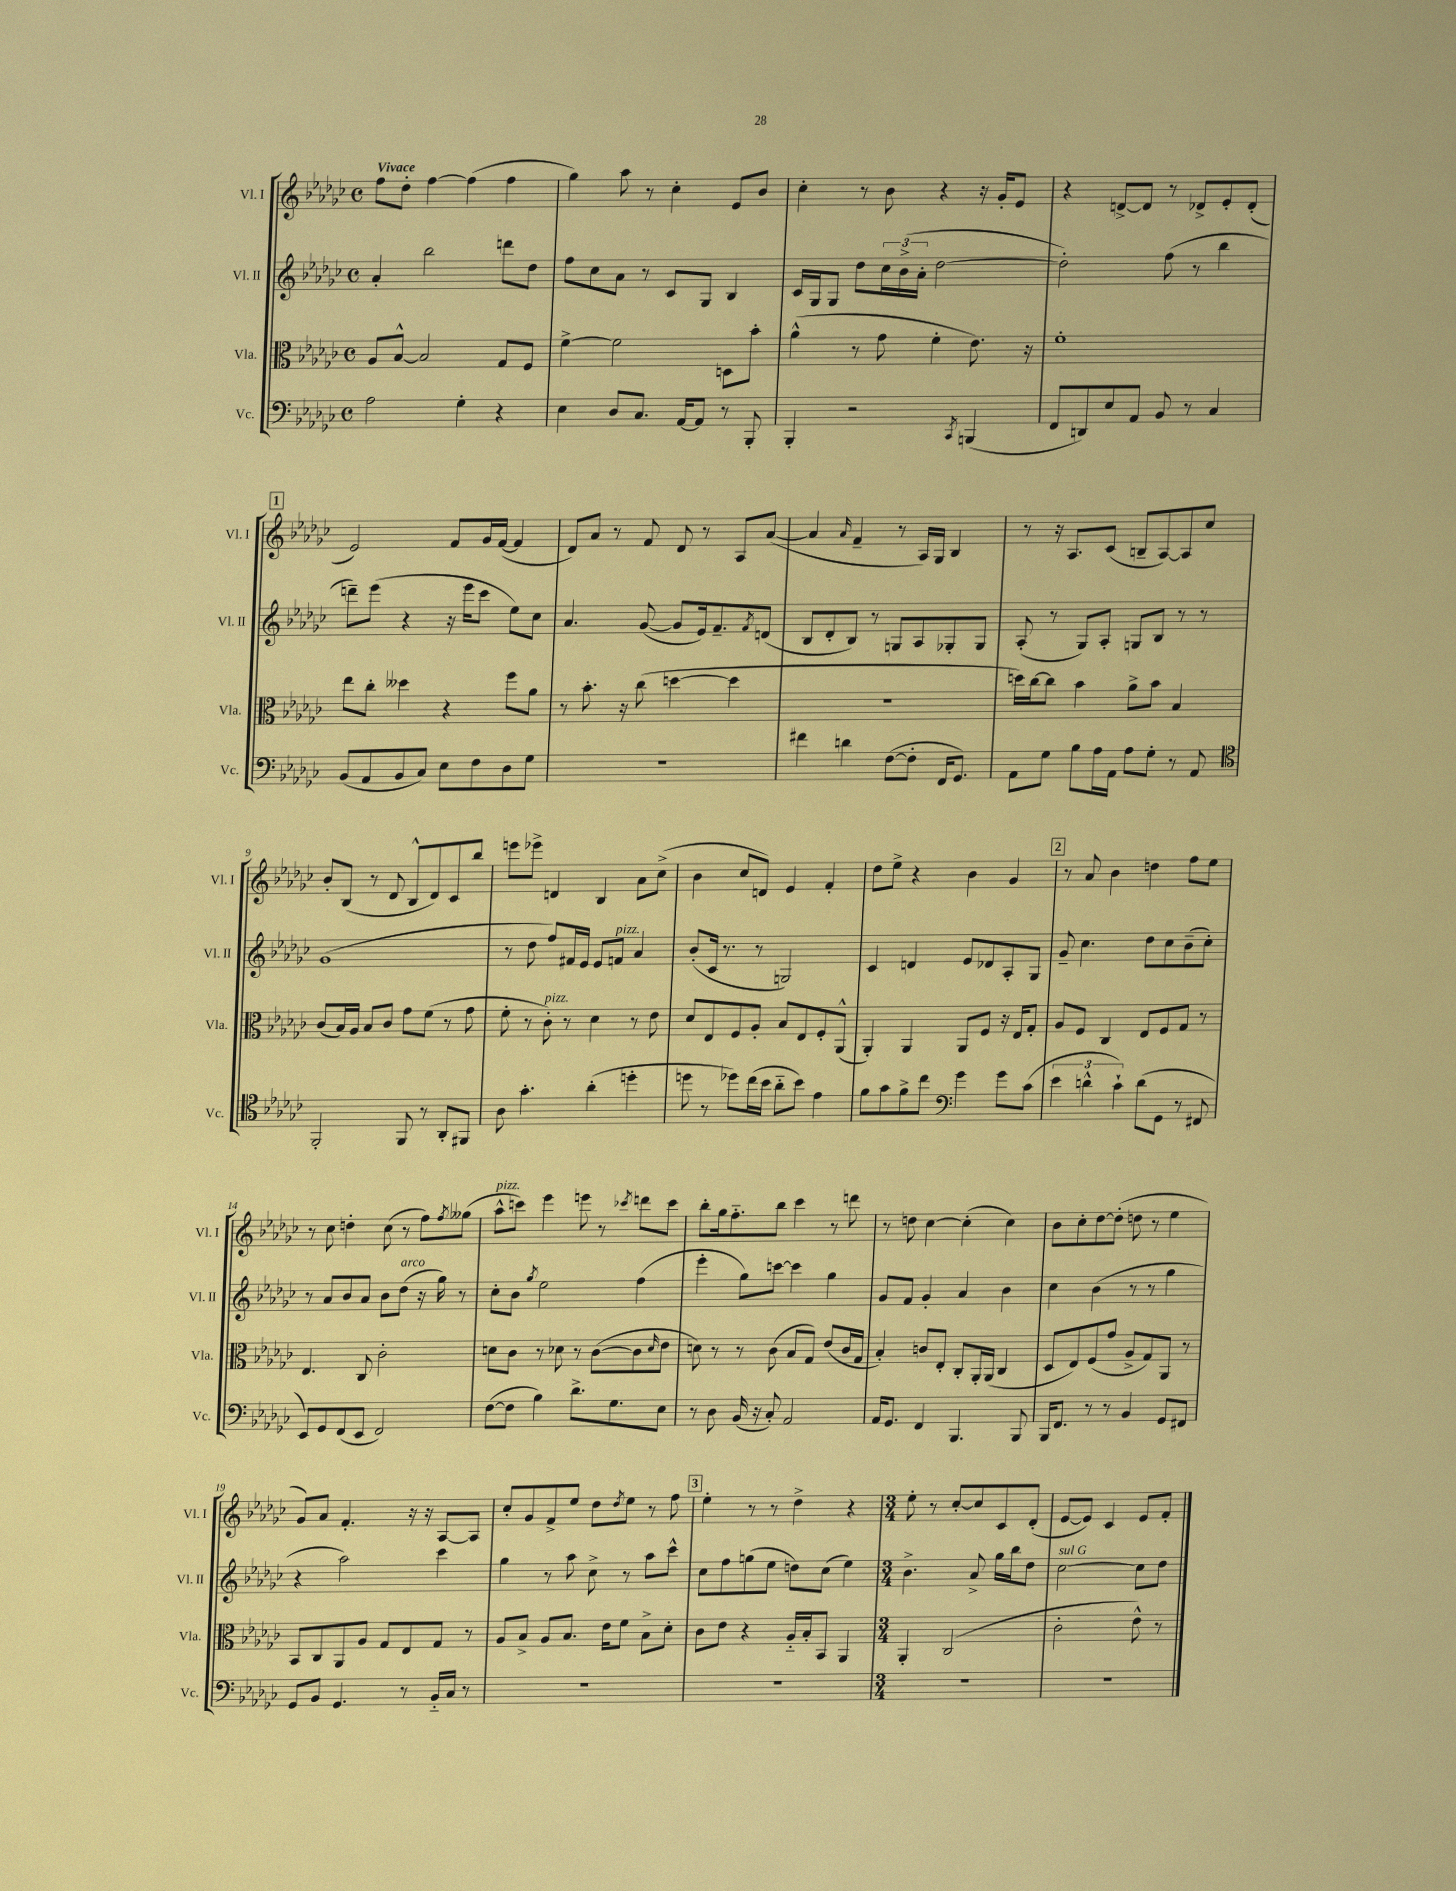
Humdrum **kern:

**kern	**kern	**kern	**kern
*part4	*part3	*part2	*part1
*staff4	*staff3	*staff2	*staff1
*I"Vc.	*I"Vla.	*I"Vl. II	*I"Vl. I
*I'Vc.	*I'Vla.	*I'Vl. II	*I'Vl. I
*clefF4	*clefC3	*clefG2	*clefG2
*k[b-e-a-d-g-c-]	*k[b-e-a-d-g-c-]	*k[b-e-a-d-g-c-]	*k[b-e-a-d-g-c-]
*M4/4	*M4/4	*M4/4	*M4/4
*met(c)	*met(c)	*met(c)	*met(c)
=1	=1	=1	=1
!	!	!	!LO:TX:a:B:t=Vivace
2A-\	8A-/L	4a-'/	8ff\L
.	[8B-^^/J	.	8dd-'\J
.	2B-/]	2bb-\	[4ff\
4G-'\	.	.	(4ff\]
4r	8G-/L	8dddn\L	4ff\
.	8F/J	8dd-\J	.
=2	=2	=2	=2
4E-\	[4f^\	8ff\L	4gg-\)
.	.	8cc-\	.
8D-/L	2f\]	8a-\J	8aa-\
8.C-/J	.	8r	8r
.	.	8c-/L	4cc-'\
[16AA-/KL	.	.	.
8AA-/J]	.	8G-/J	.
8r	8Dn\L	4B-/	8e-/L
8BBB-'/	8b-'\J	.	8b-/J
=3	=3	=3	=3
4BBB-'/	(4a-^^\	16c-/LL	4cc-'\
.	.	16G-/J	.
.	.	8G-/J	.
2r	8r	8dd-\L	8r
.	8g-\	24cc-\L	8b-\
.	.	(24b-^\	.
.	.	24a-'\JJ	.
.	4f'\	[2dd-\	4r
8qCC-/	.	.	.
(4BBBn/	8.e-\)	.	16r
.	.	.	16g-'/KL
.	.	.	8e-/J
.	16r	.	.
=4	=4	=4	=4
8FF/L	1f'	2dd-'\])	4r
8DDn/)	.	.	.
8E-/	.	.	[8dn^/L
8AA-/J	.	.	8d/J]
8BB-/	.	(8ff\	8r
8r	.	8r	8d-X^/L
4C-/	.	4bb-\	8e-'/
.	.	.	(8d-'/J
!!LO:LB:g=z
!!LO:REH:place=s1:t=1
=5	=5	=5	=5
(8BB-/L	8ee-\L	8dddn~\L)	2e-/)
8AA-/	8cc-'\J	(8eee-\J	.
8BB-/	4dd--X\	4r	.
8C-/J)	.	.	.
8E-\L	4r	16r	8f/L
.	.	16eee-\KL	.
8F\	.	8ccc-\J	16g-/L
.	.	.	([16f/JJ
8D-\	8ff\L	8ee-\L)	4f/]
8G-\J	8a-\J	8cc-\J	.
=6	=6	=6	=6
1r	8r	4.a-/	8d-/L)
.	8.b-'\	.	8a-/J
.	.	.	8r
.	16r	.	.
.	(8cc-\	([8g-/	8f/
.	[4ddn\	8g-/L]	8d-/
.	.	16e-/k)	8r
.	.	8.f~/	.
.	4dd\]	.	8A-/L
.	.	8qf/	.
.	.	(8dn/J	([8a-/J
=7	=7	=7	=7
4f#X\	1r	8B-/L	4a-/]
.	.	8d-'/	.
.	.	.	16qqa-/
4dn\	.	8B-/J)	4f~/
.	.	8r	.
([8F\L	.	8Gn/L	8r
8F'\J]	.	8A-/	16A-/LL)
.	.	.	16G-/JJ
16FF/KL	.	8G-X'/	4B-/
8.GG-/J)	.	.	.
.	.	8G-/J	.
=8	=8	=8	=8
8AA-\L	16ddn\LL)	(8A-'/	8r
.	[16cc-\J	.	.
8G-\J	8cc-\J]	8r	16r
.	.	.	8.A-/L
8B-\L	4b-\	8G-/L)	.
16A-\L	.	8A-'/J	(8c-/J
16AA-\JJ	.	.	.
8A-\L	8a-^\L	8Gn/L	8Bn~/L
8G-'\J	8b-\J	8B-/J	[8A-/)
8r	4B-/	8r	8A-/]
8AA-/	.	8r	8cc-/J
!!LO:LB:g=z
=9	=9	=9	=9
*clefC4	*	*	*
2FF'/	(8c-/L	(1g-	8b-'/L
.	16B-/L)	.	(8B-/J
.	16A-/JJ	.	.
.	8B-/L	.	8r
.	8c-/J	.	8d-/
8FF/	8g-\L	.	8B-^^/L
8r	(8f\J	.	8d-/)
8AA-'/L	8r	.	8c-/
8FF#X/J	8g-\	.	8bb-/J
=10	=10	=10	=10
8A-\	8f'\	8r	8eeen\L
4.g-'\	8r	8dd-\	8eee-X^\J
!	!LO:TX:a:i:t=pizz.	!	!
.	8c-'\)	8ff/L)	4dn/
.	8r	16f#X/L	.
.	.	16e-/JJ	.
(4a-'\	4d-\	8e-/L	4B-/
!	!	!LO:TX:a:i:t=pizz.	!
.	.	8fn/J	.
4ddn'\	8r	4a-/	8a-\L
.	8e-\	.	(8cc-^\J
=11	=11	=11	=11
8ddn\	8d-/L	(8b-'/L	4b-\
8r	8E-/	16c-/Jk	.
.	.	8.r	.
8dd-X\L)	8F/	.	8cc-/L
(16cc-\L	8A-'/J	8r	8dn/J)
16b-\JJ	.	.	.
8a-\L	8B-/L	2Gn/)	4e-/
8b-\J)	8E-/	.	.
4e-\	8F'/	.	4f'/
.	(8AA-^^/J	.	.
=12	=12	=12	=12
8f\L	4AA-'/)	4c-/	8dd-\L
8g-\	.	.	8ee-^\J
8f^\	4AA-/	4dn/	4r
8cc-\J	.	.	.
*clefF4	*	*	*
4g-\	8AA-/L	8e-/L	4b-\
.	8F/J	8d-X/	.
8g-\L	16r	8A-'/	4g-/
.	16E-/KL	.	.
(8c-\J	8G-'/J	8G-/J	.
!!LO:REH:place=s1:t=2
=13	=13	=13	=13
6e-\	8A-/L	8g-~/	8r
.	8F/J	4.cc-\	8a-/
6dn^^\	.	.	.
.	4C-/	.	4b-\
6c-`\)	.	.	.
(8d\L	8E-/L	8dd-\L	4ddn\
8GG-\J	8F/	8cc-\	.
8r	8G-/J	(8b-~\	8ff\L
8FF#X/	8r	8cc-'\J)	8ee-\J
!!LO:LB:g=z
=14	=14	=14	=14
8EE-/L)	4.E-/	8r	8r
8GG-/	.	8a-/L	8cc-\
(8FF/	.	8b-/	4ddn'\
8EE-/J	8C-/	8a-/J	.
2FF/)	2c-'\	8b-\L	(8cc-\
!	!	!LO:TX:a:i:t=arco	!
.	.	(8dd-\J	8r
.	.	16r	8ff\L)
.	.	16gg-\)	.
.	.	.	8qff/
.	.	8r	(8gg--X\J
=15	=15	=15	=15
!	!	!	!LO:TX:a:i:t=pizz.
([8F\L	8dn\L	8cc-'\L	8aa-^^\L
8F\J]	8c-\J	8b-\J	8cccn\J)
.	.	8qgg-/	.
4B-\)	8r	2ee-\	4eee-\
.	8d-X\	.	.
8.d-^\L	8r	.	8eeen\
.	([8c-\L	.	8r
8.G-\	.	.	.
.	.	.	8qccc-X/
.	8c-\]	(4ff\	8dddn\L
.	16qqd-/	.	.
8E-\J	8e-\J	.	8ccc-\J
=16	=16	=16	=16
8r	8dn\)	4eee-'\	8bb-'\L
8D-\	8r	.	16gg-\k
.	.	.	8.ff\
(16BB-/	8r	8gg-\L)	.
16r	.	.	.
8C-'/)	(8c-\	[8cccn\J	8bb-\J
2AA-/	8B-/L	4ccc\]	4ccc-\
.	8G-/J)	.	.
.	(8e-/L	4gg-\	8r
.	16c-/L	.	8dddn\
.	16G-/JJ	.	.
=17	=17	=17	=17
16AA-/KL	4B-'/)	8g-/L	8r
8.GG-/J	.	.	.
.	.	8f/J	8ddn\
4FF/	8cn/L	4g-'/	[4cc-\
.	8E-'/J	.	.
4.BBB-/	8C-'/L	4a-/	(4cc-'\]
.	16AA-'/L	.	.
.	(16AA-/JJ	.	.
.	4C-/	4b-\	4cc-\)
8BBB-/	.	.	.
=18	=18	=18	=18
16BBB-/KL	8D-/L	4cc-\	8b-\L
8.FF/J	.	.	.
.	8E-/)	.	8cc-'\
8r	(8F/	(4b-\	[8dd-\
8r	8g-/J	.	(8dd-'\J]
4BB-/	8A-^/L	8r	8ddn\
.	8G-/)	8r	8r
8GG-/L	8AA-/J	4gg-\	4ee-\
8FF#X/J	8r	.	.
!!LO:LB:g=z
=19	=19	=19	=19
8GG-/L	8BB-/L	4r	8g-/L)
8BB-/J	8C-/	.	8a-/J
4.GG-/	8AA-/	2aa-\)	4.f'/
.	8A-/J	.	.
.	8G-/L	.	.
8r	8E-/	.	16r
.	.	.	16r
16BB-/LL	8G-/J	4ccc-\	[8A-/L
16C-/JJ	.	.	.
8r	8r	.	8A-/J]
=20	=20	=20	=20
1r	8A-/L	4gg-\	8cc-'/L
.	8B-^/J	.	8g-/
.	8A-/L	8r	8f^/
.	8.B-/J	8aa-\	8ee-/J
.	.	8cc-^\	8dd-\L
.	16e-\KL	.	.
.	.	.	8qdd-/
.	8f\J	8r	8ee-\J
.	8B-^\L	8aa-\L	8r
.	8d-'\J	8ccc-^^\J	8ff\
!!LO:REH:place=s1:t=3
=21	=21	=21	=21
1r	8c-\L	8cc-\L	4ee-'\
.	8e-\J	8ff\	.
.	4r	(8ggn\	8r
.	.	8ee-\J	8r
.	16A-/LL	8ddn\L)	4dd-^\
.	16B-'/J	.	.
.	8BB-/J	(8cc-\J	.
.	4AA-/	4ee-\)	4r
=22	=22	=22	=22
*M3/4	*M3/4	*M3/4	*M3/4
2.r	4AA-'/	4.b-^\	8ee-'\
.	.	.	8r
.	(2C-/	.	[8cc-'/L
.	.	8a-^/	8cc-/]
.	.	16gg-\LL	8c-/
.	.	16bb-\J	.
.	.	8dd-\J	(8d-'/J
=23	=23	=23	=23
!	!	!LO:TX:a:i:t=sul G	!
2.r	2c-'\	[2cc-\	[8e-/L
.	.	.	8e-/J])
.	.	.	4c-/
.	8e-^^\)	8cc-\L]	8e-/L
.	8r	8dd-\J	8f'/J
==	==	==	==
*-	*-	*-	*-
